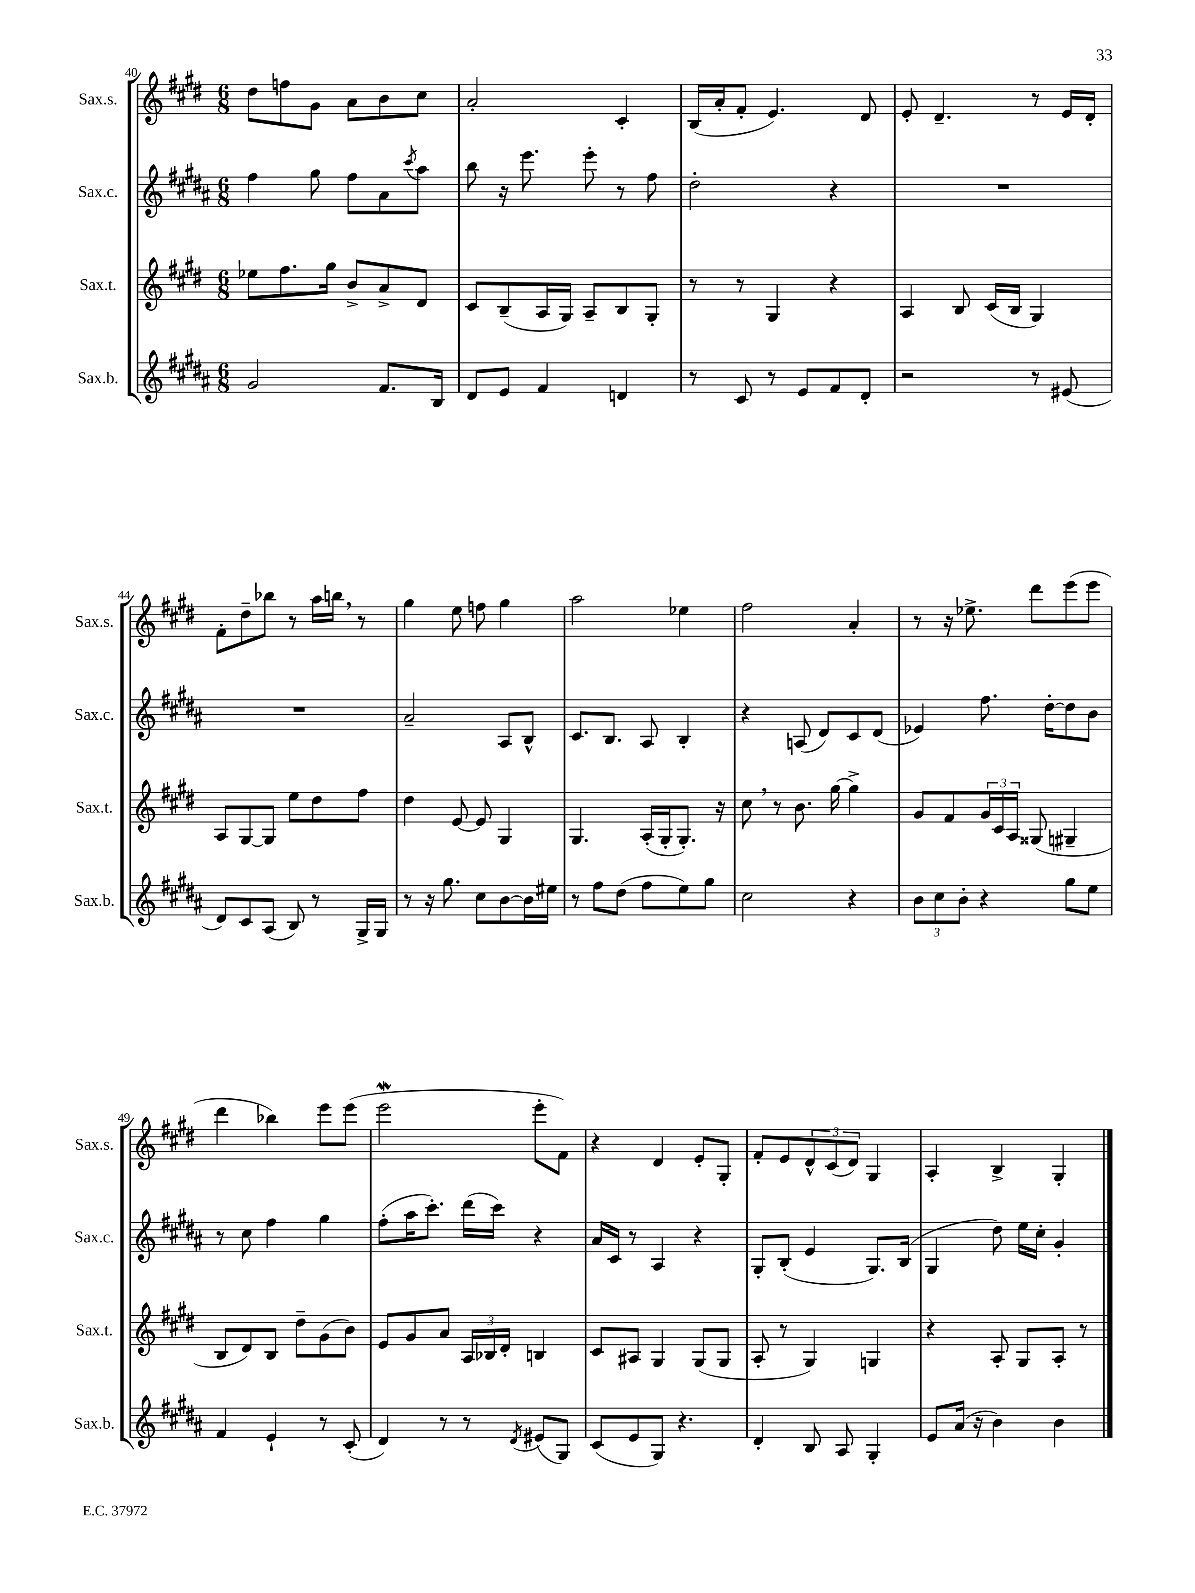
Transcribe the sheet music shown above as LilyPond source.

<<
\new StaffGroup <<
\new Staff = "s0" \with { instrumentName = "Sax.s." shortInstrumentName = "Sax.s." } {
    \clef treble \key e \major \numericTimeSignature \time 6/8
    dis''8 f''8 gis'8 a'8 b'8 cis''8 |
    a'2-. cis'4-. |
    b16( a'16-. fis'8-. e'4.) dis'8 |
    e'8-. dis'4.-- r8 e'16 dis'16-. |
    fis'8-. dis''8-- bes''8 r8 a''16 b''16 \breathe r8 |
    gis''4 e''8 f''8 gis''4 |
    a''2 ees''4 |
    fis''2 a'4-. |
    r8 r16 ees''8.-> dis'''8 e'''8( e'''8 |
    dis'''4 bes''4) e'''8 e'''8( |
    e'''2\mordent e'''8-. fis'8) |
    r4 dis'4 e'8-. gis8-. |
    fis'8-. e'8 \tuplet 3/2 { dis'8-^ cis'8( dis'8) } gis4 |
    a4-. b4-> gis4-. \bar "|." |
}
\new Staff = "s1" \with { instrumentName = "Sax.c." shortInstrumentName = "Sax.c." } {
    \clef treble \key b \major \numericTimeSignature \time 6/8
    fis''4 gis''8 fis''8 ais'8 \acciaccatura { cis'''8 } ais''8 |
    b''8 r16 e'''8. e'''8-. r8 fis''8 |
    dis''2-. r4 |
    R2. |
    R2. |
    ais'2-- ais8 b8-^ |
    cis'8. b8. ais8 b4-. |
    r4 a8( dis'8) cis'8 dis'8( |
    ees'4) fis''8. dis''16~-. dis''8 b'8 |
    r8 cis''8 fis''4 gis''4 |
    fis''8-.( ais''16 cis'''8.-.) dis'''16( cis'''16) r4 |
    ais'16 cis'16 r8 ais4 r4 |
    gis8-. b8-.( e'4 gis8.) b16( |
    gis4 dis''8) e''16 cis''16-. gis'4-. \bar "|." |
}
\new Staff = "s2" \with { instrumentName = "Sax.t." shortInstrumentName = "Sax.t." } {
    \clef treble \key e \major \numericTimeSignature \time 6/8
    ees''8 fis''8. gis''16 b'8-> a'8-> dis'8 |
    cis'8 b8--( a16 gis16) a8-- b8 gis8-. |
    r8 r8 gis4 r4 |
    a4 b8 cis'16( b16 gis4) |
    a8 gis8~ gis8 e''8 dis''8 fis''8 |
    dis''4 e'8~ e'8 gis4 |
    gis4. a16-.( gis16-. gis8.-.) r16 |
    cis''8 \breathe r8 b'8. gis''16~ gis''4-> |
    gis'8 fis'8 \tuplet 3/2 { gis'16 cis'16 a16 } gisis8( gis4-- |
    b8 dis'8) b8 dis''8-- gis'8( b'8) |
    e'8 gis'8 a'8 \tuplet 3/2 { a16 bes16 dis'16-. } b4 |
    cis'8 ais8 gis4 gis8( gis8 |
    a8-. r8 gis4) g4 |
    r4 a8-. gis8 a8-. r8 \bar "|." |
}
\new Staff = "s3" \with { instrumentName = "Sax.b." shortInstrumentName = "Sax.b." } {
    \clef treble \key b \major \numericTimeSignature \time 6/8
    gis'2 fis'8. b16 |
    dis'8 e'8 fis'4 d'4 |
    r8 cis'8 r8 e'8 fis'8 dis'8-. |
    r2 r8 eis'8( |
    dis'8) cis'8 ais8( b8) r8 gis16-> gis16 |
    r8 r16 gis''8. cis''8 b'8~ b'16 eis''16 |
    r8 fis''8 dis''8( fis''8 e''8) gis''8 |
    cis''2 r4 |
    \tuplet 3/2 { b'8 cis''8 b'8-. } r4 gis''8 e''8 |
    fis'4 e'4-! r8 cis'8-.( |
    dis'4) r8 r8 \acciaccatura { dis'8 } eis'8( gis8) |
    cis'8( e'8 gis8) r4. |
    dis'4-. b8 ais8 gis4-. |
    e'8 ais'16( r16 b'4) b'4 \bar "|." |
}
>>
>>
\layout { \context { \Score currentBarNumber = #40 } }
